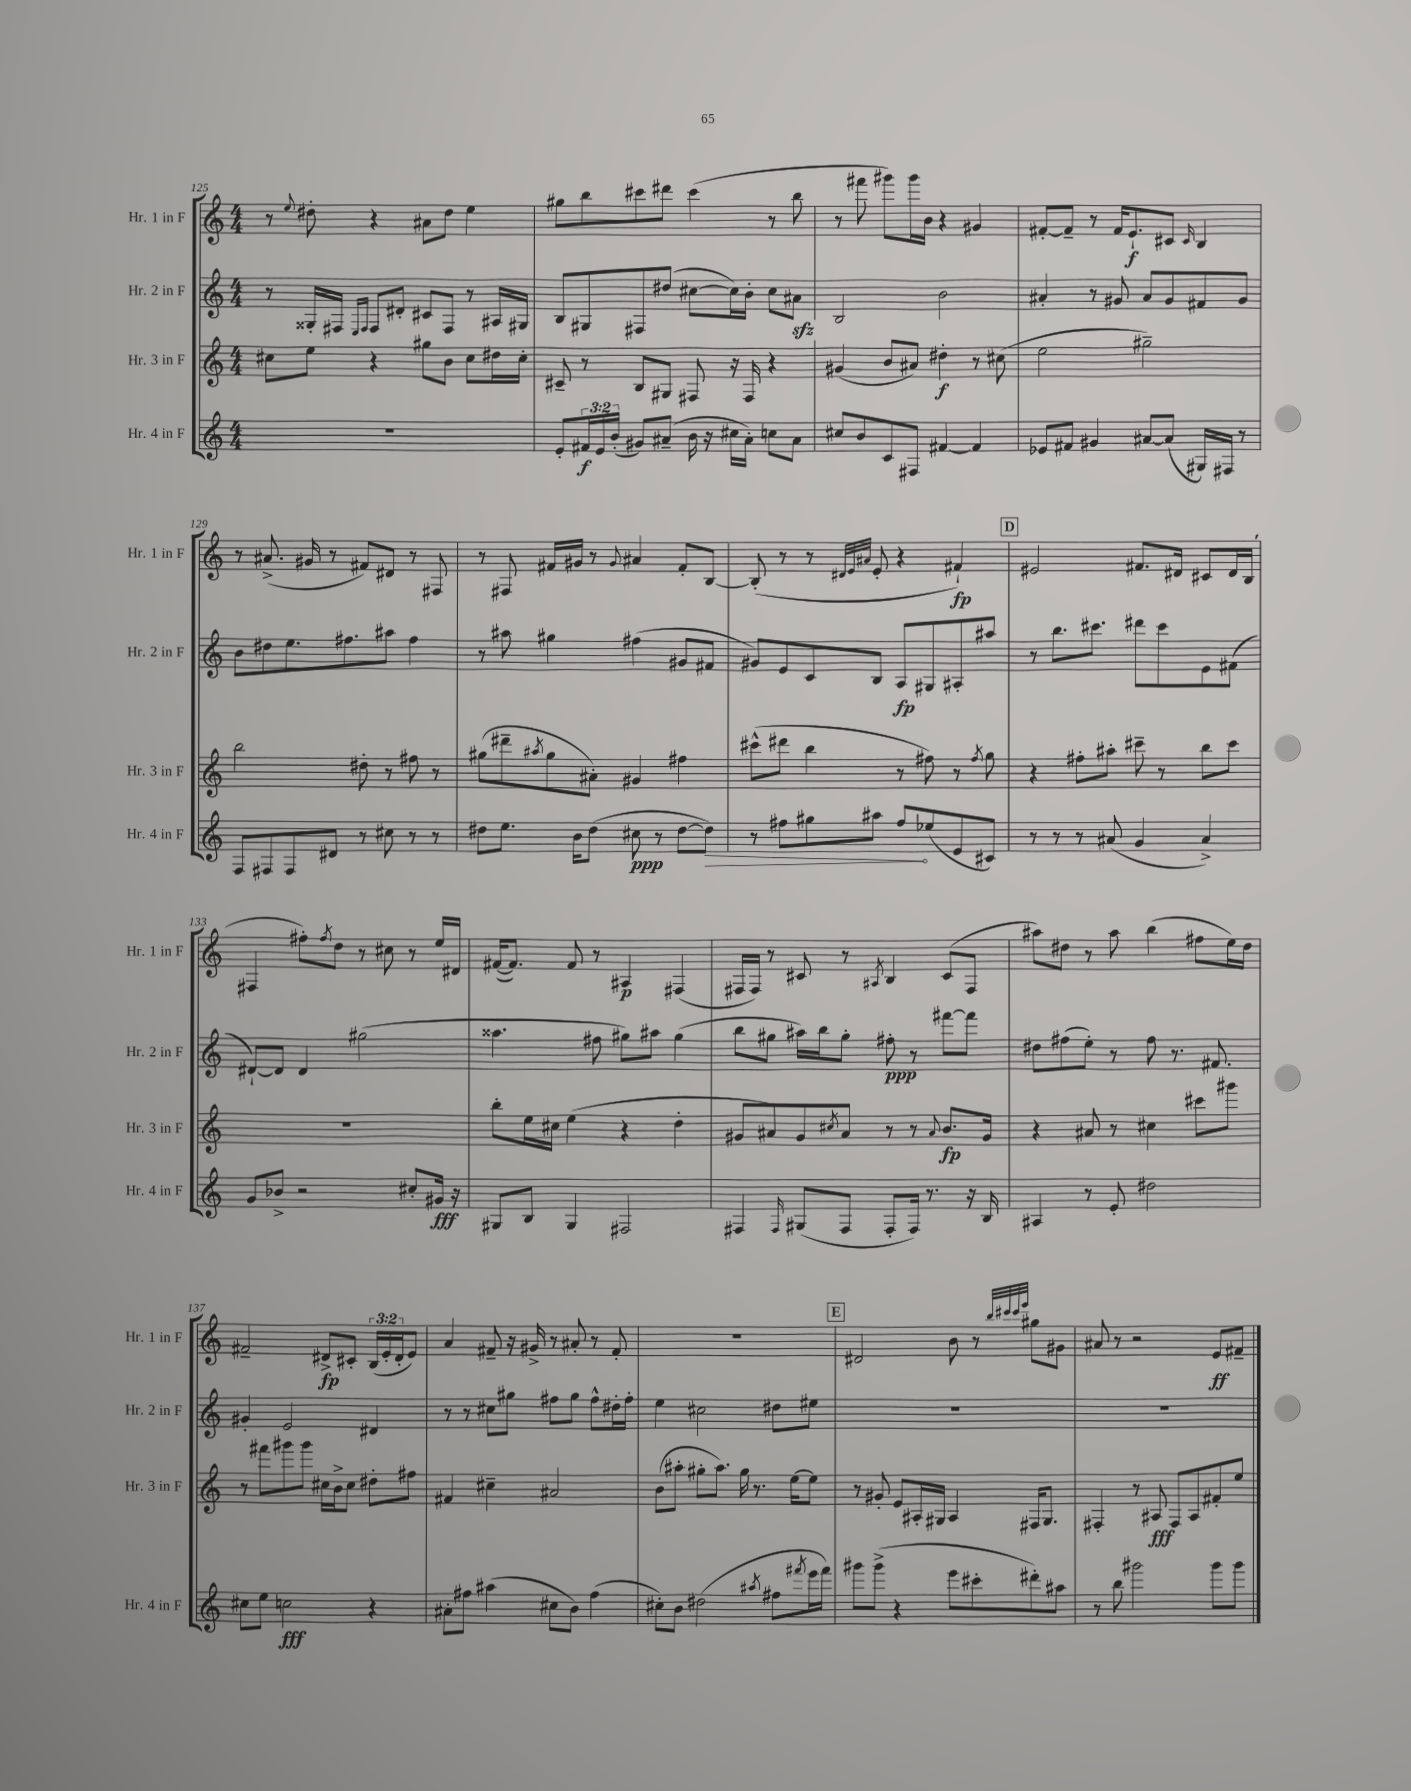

**kern	**kern	**kern	**kern
*staff4	*staff3	*staff2	*staff1
*clefG2	*clefG2	*clefG2	*clefG2
*k[]	*k[]	*k[]	*k[]
*M4/4	*M4/4	*M4/4	*M4/4
1r	8cc#	8r	8r
.	.	.	8qqee
.	8ee	16G##'	8dd#'
.	.	16F#	.
.	.	16qqE	.
.	.	16qqF#	.
.	4r	8F#	4r
.	.	8d#'	.
.	8gg#	8c#	8a#
.	8b	8F#	8dd#
.	8cc#	8r	4ee
.	16dd#	16A#	.
.	16cc#'	16G#	.
=	=	=	=
8e'	8c#~	8B	8gg#
24f#	8r	8G#	8bb
24e	.	.	.
(24b'	.	.	.
8g#)	8B	8F#	8ccc#
(8a#~	8G#	(8dd#	8ddd#
16b	8F#	[8cc#	(4ccc#
16r	.	.	.
16cc#	16r	16cc#])	.
16a#')	16F#	16b'	.
8cc	4r	8cc#	8r
8a#	.	8a#	8bb
=	=	=	=
8cc#	(4g#	2B	8r
8b	.	.	8fff#
8c	8b	.	8ggg#)
8F#	8a#)	.	16ggg#
.	.	.	16b
[4f#	4dd#'	2b	4r
4f#]	8r	.	4g#
.	(8cc#	.	.
=	=	=	=
8e-	2ee	4a#'	[8f#'
8f#	.	.	8f#~]
4g#	.	8r	8r
.	.	8g#	16f#
.	.	.	8.e`
[8a#	2gg#~)	8a#	.
(8a#]	.	8g#	8c#
.	.	.	16qqc#
16G#)	.	8f#	4B
16F#	.	.	.
8r	.	8g#	.
=	=	=	=
8F	2bb	8b	8r
8F#	.	8dd#	(8.a#^
8F#	.	8.ee	.
.	.	.	16g#
8d#	.	.	8r
.	.	8.ff#	.
8r	8dd#'	.	8f#)
8cc#	8r	8aa#	8d#
8r	8ff#	4ff#	8r
8r	8r	.	8F#
=	=	=	=
8dd#	(8gg#	8r	8r
8.ee	8ddd#~	8aa#	8F#
.	8qaa#	.	.
.	8gg#	4gg#	16f#
16b	.	.	16g#
(8dd#	8a#')	.	8r
.	.	.	8qqg#
8cc#	4g#	(4ff#	4a#
8r	.	.	.
[8dd#	4ff#	8g#	8f#'
8dd#])	.	8f#	[8B
=	=	=	=
8r	(8ccc#^^	8g#)	(8B']
8ff#	8ddd#	8e	8r
8gg#	4bb	8c	8r
.	.	.	32qqd#
.	.	.	32qqe
.	.	.	32qqa#
8aa#	.	8B	8e'
8ff#	8r	8A	4r
(8ee-	8ff#)	8G#	.
8e	8r	8A#'	4f#`)
.	8qff#	.	.
8c#)	8gg	8aa#	.
=	=	=	=
8r	4r	8r	2e#
8r	.	8.bb	.
8r	8ff#'	.	.
.	.	8.ccc#	.
(8a#	8aa#'	.	.
4g	8ccc#~	8ddd#	8.f#
.	8r	8ccc#	.
.	.	.	16d#
4a#^)	8bb	8e	8c#
.	8ccc#	(8f#	16d#
.	.	.	(16B
=	=	=	=
8g	1r	[8d#`)	4F#
8b-^	.	8d#]	.
2r	.	4d#	8ff#')
.	.	.	8qff#
.	.	.	8dd
.	.	(2gg#	8r
.	.	.	8cc#
8cc#'	.	.	8r
16g#	.	.	16ee
16r	.	.	16d#
=	=	=	=
8G#	8bb'	4.aa##	([16f#
.	.	.	8.f#])
8B	16ee	.	.
.	16cc#	.	.
4G#	(4ee	.	8f#
.	.	8ff#	8r
2F#	4r	8gg#)	4A#
.	.	8aa#	.
.	4dd'	(4gg#	(4F#
=	=	=	=
4F#	8g#	8bb	16F#
.	.	.	16F#)
.	8a#)	8gg#	8r
16qqF#	.	.	.
(8G#	8g#	16aa#)	8c#
.	.	16bb	.
.	8qcc#	.	.
8F#	8a#	8gg#'	8r
.	.	.	8qA#
8F#'	8r	8ff#'	4B
16F#)	8r	8r	.
8.r	.	.	.
.	8qqa#	.	.
.	8.b	[8fff#	(8c#
16r	.	8fff#]	8F#
16B	16g#	.	.
=	=	=	=
4A#	4r	8dd#	8aa#)
.	.	(8ff#	8dd#
8r	8a#	8ee')	8r
8e'	8r	8r	8aa#
2dd#	4cc#	8ff#	(4bb
.	.	8.r	.
.	8ccc#	.	8ff#
.	.	8.f#	.
.	8ggg#	.	16ee)
.	.	.	16dd#
=	=	=	=
8cc#	8r	4g#'	2f#~
8ee	8fff#	.	.
2cc	8ggg#	2e	.
.	8ggg#	.	.
.	16cc#	.	8d#^
.	16b^	.	.
.	8cc#	.	8c#'
4r	8dd#'	4d#	(24B
.	.	.	24e'
.	.	.	24d#'
.	8ff#	.	8e)
=	=	=	=
8a#'	4f#	8r	4a
8ff#	.	8r	.
(4aa#	4cc#~	8cc#	8f#~
.	.	8gg#	16r
.	.	.	16g#^
8cc#	2a#	8ff#	8r
8b)	.	8gg#	8a#'
(4ff#	.	8ff#^^	8r
.	.	16dd#'	8f#'
.	.	16ff#'	.
=	=	=	=
8cc#')	(8b	4ee	1r
8b	8aa#'	.	.
(2dd#	8gg#'	2cc#	.
.	8.aa#)	.	.
.	16gg#	.	.
.	8.r	.	.
8qaa#	.	.	.
8ff#	.	8dd#	.
.	[16ee	.	.
8qfff#	.	.	.
16eee	8ee]	8ee#	.
16fff#)	.	.	.
=	=	=	=
8ggg#	8r	1r	2d#
(8ggg#^	8g#'	.	.
4r	8e	.	.
.	16A#'	.	.
.	16G#	.	.
8eee	4A#	.	8b
8ccc#'	.	.	8r
.	.	.	32qqbb
.	.	.	32qqccc#
.	.	.	32qqccc#
.	.	.	32qqeee
8ddd#')	16F#	.	8gg#
.	8.G#	.	.
8aa#	.	.	8g#
=	=	=	=
8r	4F#'	1r	8a#
8bb	.	.	8r
2ggg#	8r	.	2r
.	8A#	.	.
.	8F#	.	.
.	8A#	.	.
8ggg#	8f#'	.	8e
8ggg#	8ee	.	8f#~
==	==	==	==
*-	*-	*-	*-
